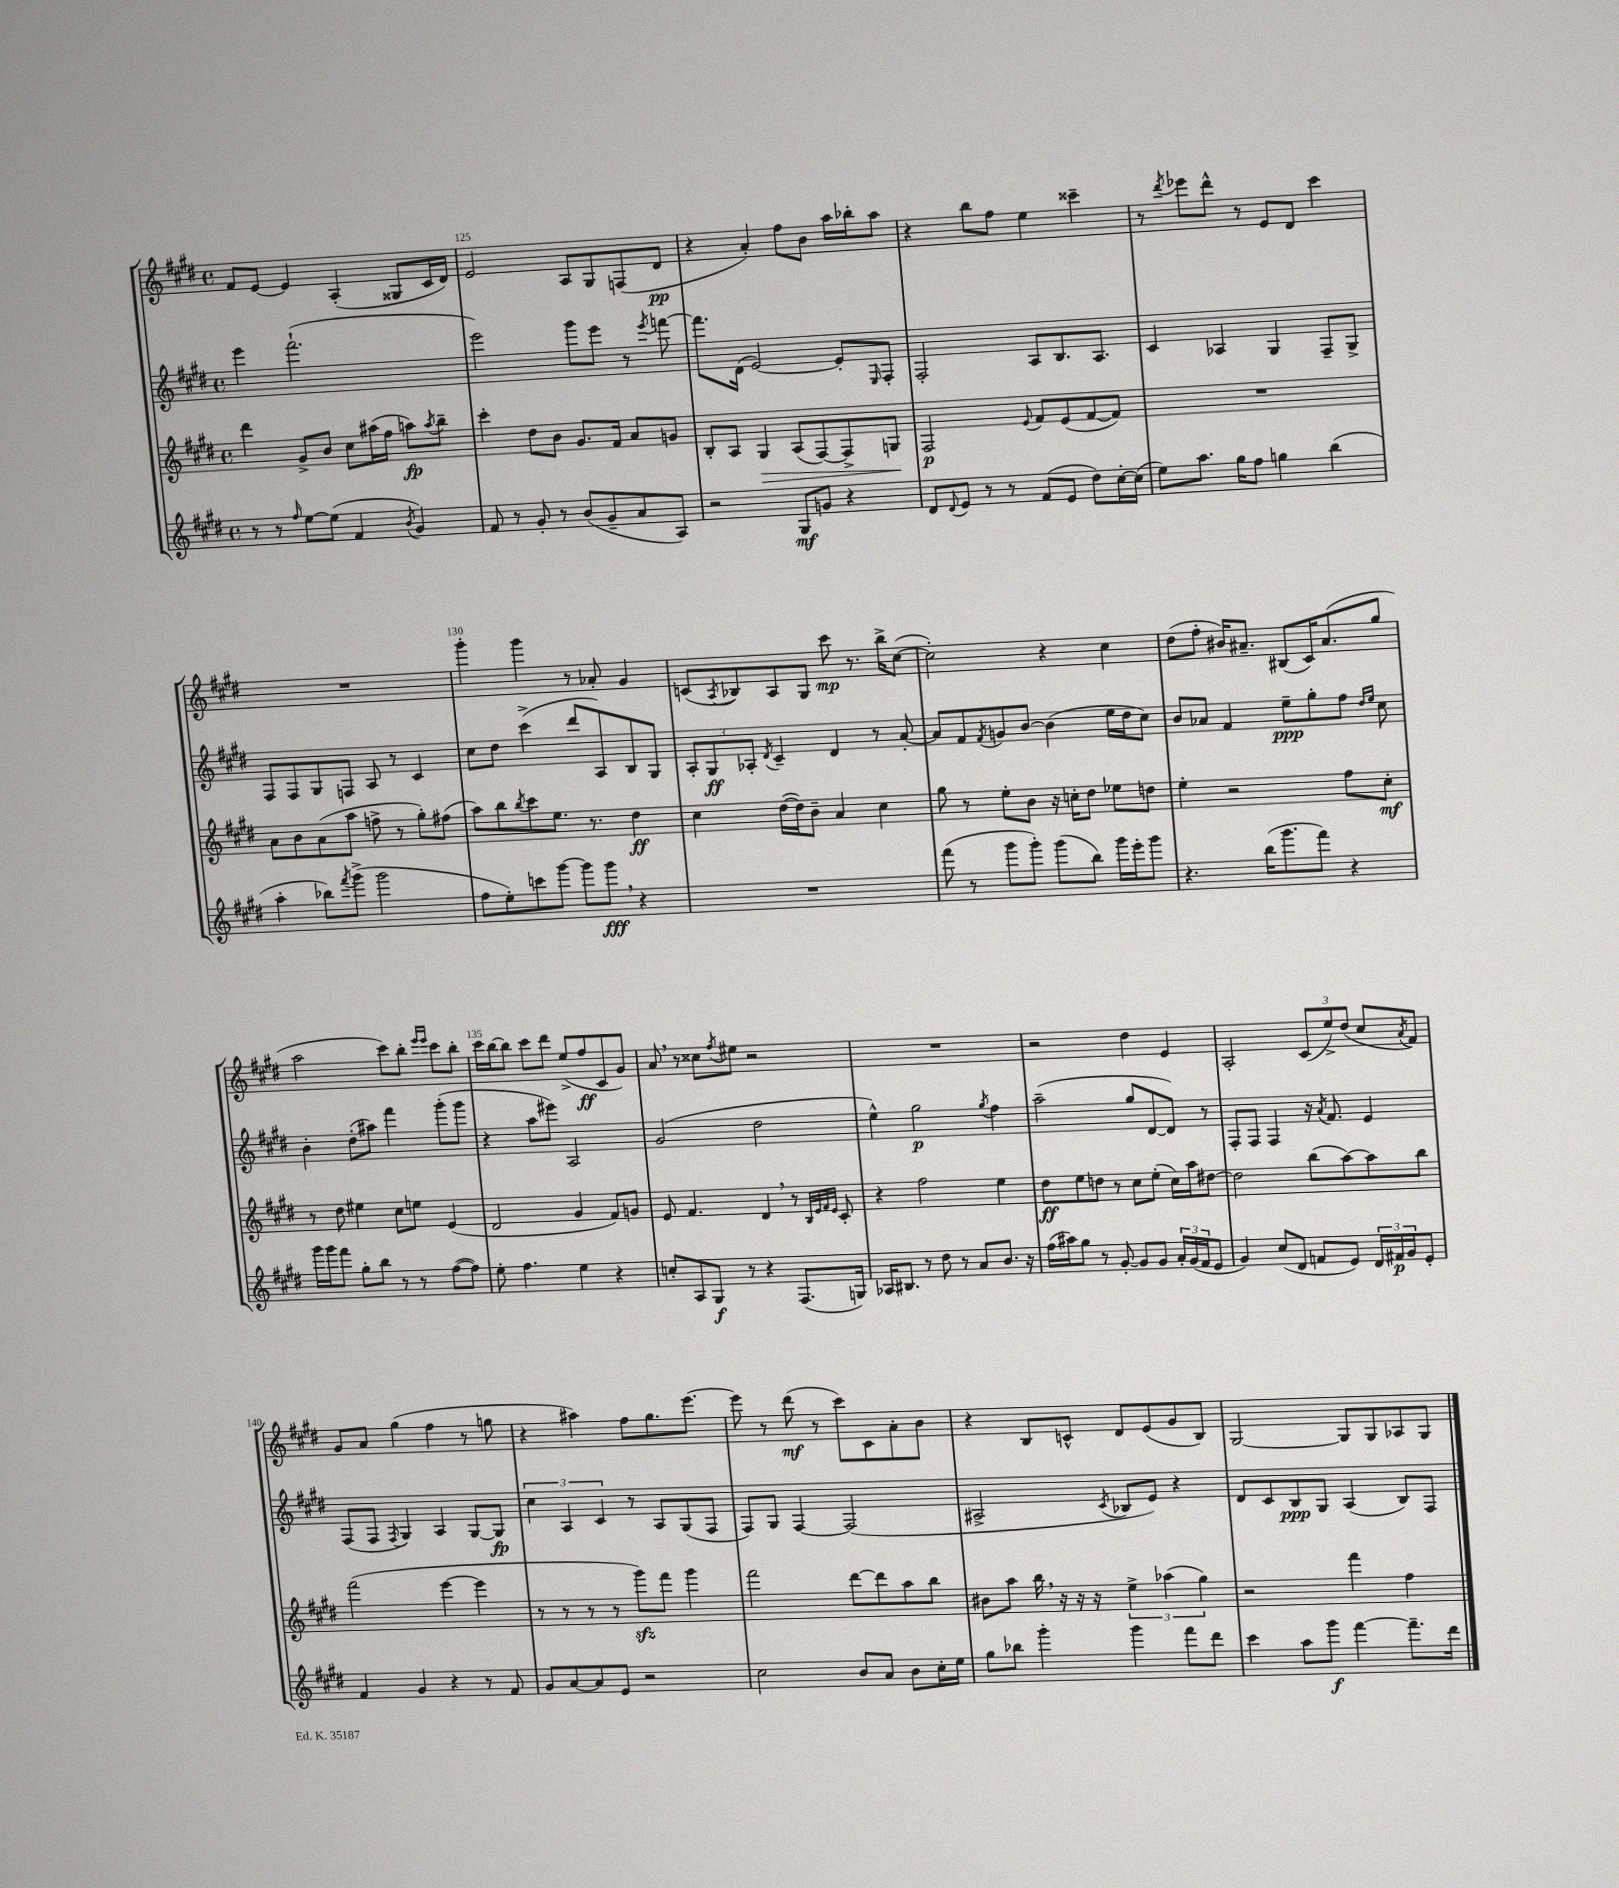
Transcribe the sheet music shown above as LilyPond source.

<<
\new StaffGroup <<
\new Staff = "s0" {
    \clef treble \key e \major \defaultTimeSignature \time 4/4
    fis'8 e'8~ e'4 a4-.( gisis8 cis'16 dis'16) |
    e'2 a8 gis8 f8( dis'8\pp |
    r4 a'4-.) fis''8 b'8 a''16 bes''16-. a''8 |
    r4 b''8 fis''8 e''4 cisis'''4-- |
    r8 \acciaccatura { dis'''8 } ees'''8 dis'''8-^ r8 e'8 dis'8 cis'''4 |
    R1 |
    gis'''4-. gis'''4 r8 aes'8-. gis'4 |
    c'8( \acciaccatura { a8 } bes8) a8 gis8 cis'''8\mp r8. b''16-> cis''8~( |
    cis''2-.) r4 cis''4 |
    dis''8( fis''8-. bis'16) ais'8.-- bis8( cis'16) ais'8.( gis''8 |
    a''2 cis'''8) b''8-. \grace { e'''16 e'''16 } cis'''8 b''8-. |
    cis'''16 b''16~ b''8 cis'''8 dis'''8 e''8->( fis''8\ff cis'8 gis'8) |
    a'8 \breathe r8 cisis''8 \acciaccatura { fis''8 } eis''8 r2 |
    R1 |
    r2 dis''4 e'4 |
    a2-. \tuplet 3/2 { cis'8( e''8->) dis''8( } cis''8 \acciaccatura { a'8 } fis'8) |
    gis'8 a'8 gis''4( fis''4 r8 g''8 |
    r4 ais''4) fis''8 gis''8. e'''8.~ |
    e'''8 r8 dis'''8\mf( r8 cis'''8) cis'8 a'8-. b'8 |
    r4 b8 c'8-^ dis'8 e'8( gis'8 b8) |
    gis2~ gis8 gis8 aes8 gis8 \bar "|." |
}
\new Staff = "s1" {
    \clef treble \key e \major \defaultTimeSignature \time 4/4
    e'''4 fis'''2.-!( |
    e'''2) gis'''8 e'''8 r8 \acciaccatura { e'''8 } f'''8~ |
    f'''8. dis'16( e'2~) e'8-. \grace { e16 } fis8-. |
    fis2-. a8 b8. a8. |
    cis'4 aes4 gis4 fis8-- gis8-> |
    fis8 fis8 gis8 f8 a8 r8 cis'4 |
    cis''8 dis''8 cis'''4->( dis'''8 a8) b8 gis8 |
    \tuplet 3/2 { a8-. gis8\ff aes8-. } \acciaccatura { dis'8 } cis'4-- dis'4 r8 a'8~-. |
    a'8 fis'8 \acciaccatura { fis'8 } g'8 b'8~ b'4( e''16 dis''16 cis''8) |
    b'8 aes'8 fis'4 e''8--\ppp gis''8-. fis''8 \grace { dis''16 e''16 } cis''8 |
    b'4-. dis''8-.( ais''8) fis'''4 gis'''8-.( gis'''8 |
    r4 a''8 eis'''8) a2 |
    gis'2( dis''2 |
    e''4-^) gis''2\p \acciaccatura { gis''8 } fis''4 |
    a''2--( gis''8 dis'8~ dis'8) r8 |
    fis8-. fis8 fis4 r16 \acciaccatura { a'8 } fis'8. e'4 |
    fis8( fis8 \acciaccatura { fis8 } gis4) a4 gis8~ gis8\fp |
    \tuplet 3/2 { cis''4 a4 cis'4 } r8 a8 gis8( fis8 |
    fis8) gis8 fis4~ fis2( |
    ais2-> \acciaccatura { cis'8 } bes8 e'8) r4 |
    dis'8 cis'8 b8\ppp gis8 a4( b8) fis8 \bar "|." |
}
\new Staff = "s2" {
    \clef treble \key e \major \defaultTimeSignature \time 4/4
    dis'''4 gis'8-> b'8 cis''8 ais''16( fis''16 a''8\fp) \acciaccatura { a''8 } b''8-- |
    cis'''4-. dis''8 b'8 gis'8. fis'16 a'8 g'8 |
    b8-. a8 gis4\> a8( fis8~) fis8-> g8\! |
    fis2\p \appoggiatura { e'8 } fis'8 e'8( fis'8~ fis'8) |
    R1 |
    a'8 b'8 a'8( a''8 f''8-> r8 gis''8-.) fis''8( |
    a''8) b''8 \acciaccatura { b''8 } cis'''8 e''8. r8. dis''4\ff |
    cis''4 dis''16~( dis''16) b'8-- a'4 cis''4 |
    gis''8 r8 e''8-. b'8 r16 c''16-. dis''8 ees''8 d''8 |
    e''4-. r2 fis''8 cis''8-.\mf |
    r8 dis''8 eis''4 cis''8 e''8 e'4( |
    dis'2 gis'4 fis'8) g'8 |
    e'8 fis'4. dis'4 \breathe r8 \grace { b32 e'32 fis'32 e'32 } cis'8-. |
    r4 fis''2 e''4 |
    dis''8\ff e''8 d''8 r8 cis''8 e''8-.( cis''16) a''16 dis''8~ |
    dis''2 b''8( a''8~) a''8 b''8 |
    fis'''2( e'''4~ e'''4 |
    r8 r8 r8 r8 gis'''8\sfz) fis'''8 gis'''4 |
    fis'''2 dis'''8~ dis'''8 a''8 b''8 |
    bis'8 a''8 b''16 \breathe r16 r16 r16 \tuplet 3/2 { e''4-> aes''4( gis''4) } |
    r2 fis'''4 fis''4 \bar "|." |
}
\new Staff = "s3" {
    \clef treble \key e \major \defaultTimeSignature \time 4/4
    r8 r8 \grace { fis''16 } e''8~ e''8( fis'4 \acciaccatura { b'8 } gis'4) |
    fis'8 r8 gis'8-. r8 b'8( gis'8-- a'8 a8) |
    r2 gis8\mf g'8 r4 |
    dis'8 \appoggiatura { dis'8 } e'8 r8 r8 fis'8( e'8 dis''8) cis''16~-. cis''16( |
    e''8) a''8. gis''16 fis''8 g''4 b''4( |
    a''4-. bes''8) \acciaccatura { fis'''8 } gis'''8->( gis'''2 |
    fis''8 e''8-.) c'''8 gis'''8~ gis'''8 gis'''8\fff \breathe r4 |
    R1 |
    fis'''8( r8 gis'''8 gis'''8-.) gis'''8( b''8) gis'''16 e'''16-. gis'''8 |
    r4. b''16( gis'''8. fis'''8) r4 |
    gis'''16 gis'''16 fis'''8 gis''8-. b''8 r8 r8 fis''8~( fis''8) |
    e''8-. fis''4. e''4 r4 |
    c''8-. a8 gis8\f r8 r4 fis8.( g16) |
    aes16 bis8. r8 dis''8 r8 a'8 b'8. r16 |
    fis''16( ais''16) gis''8 r8 gis'8~-. gis'8 gis'8 \tuplet 3/2 { a'16-. gis'16( fis'16 } e'8 |
    gis'4) cis''8( dis'8 f'8 e'8) \tuplet 3/2 { dis'16 fis'16\p gis'16 } e'8-. |
    fis'4 gis'4 r4 r8 fis'8 |
    gis'8 a'8~ a'8 e'8 r2 |
    cis''2 b'8 a'8 b'8 cis''16-. e''16 |
    gis''8 bes''8 gis'''4-. gis'''4 fis'''8 dis'''8 |
    cis'''4 a''8 gis'''8\f fis'''4~ fis'''8.-- dis'''16 \bar "|." |
}
>>
>>
\layout { \context { \Score currentBarNumber = #124 \override BarNumber.break-visibility = ##(#f #t #t) barNumberVisibility = #(every-nth-bar-number-visible 5) } }
